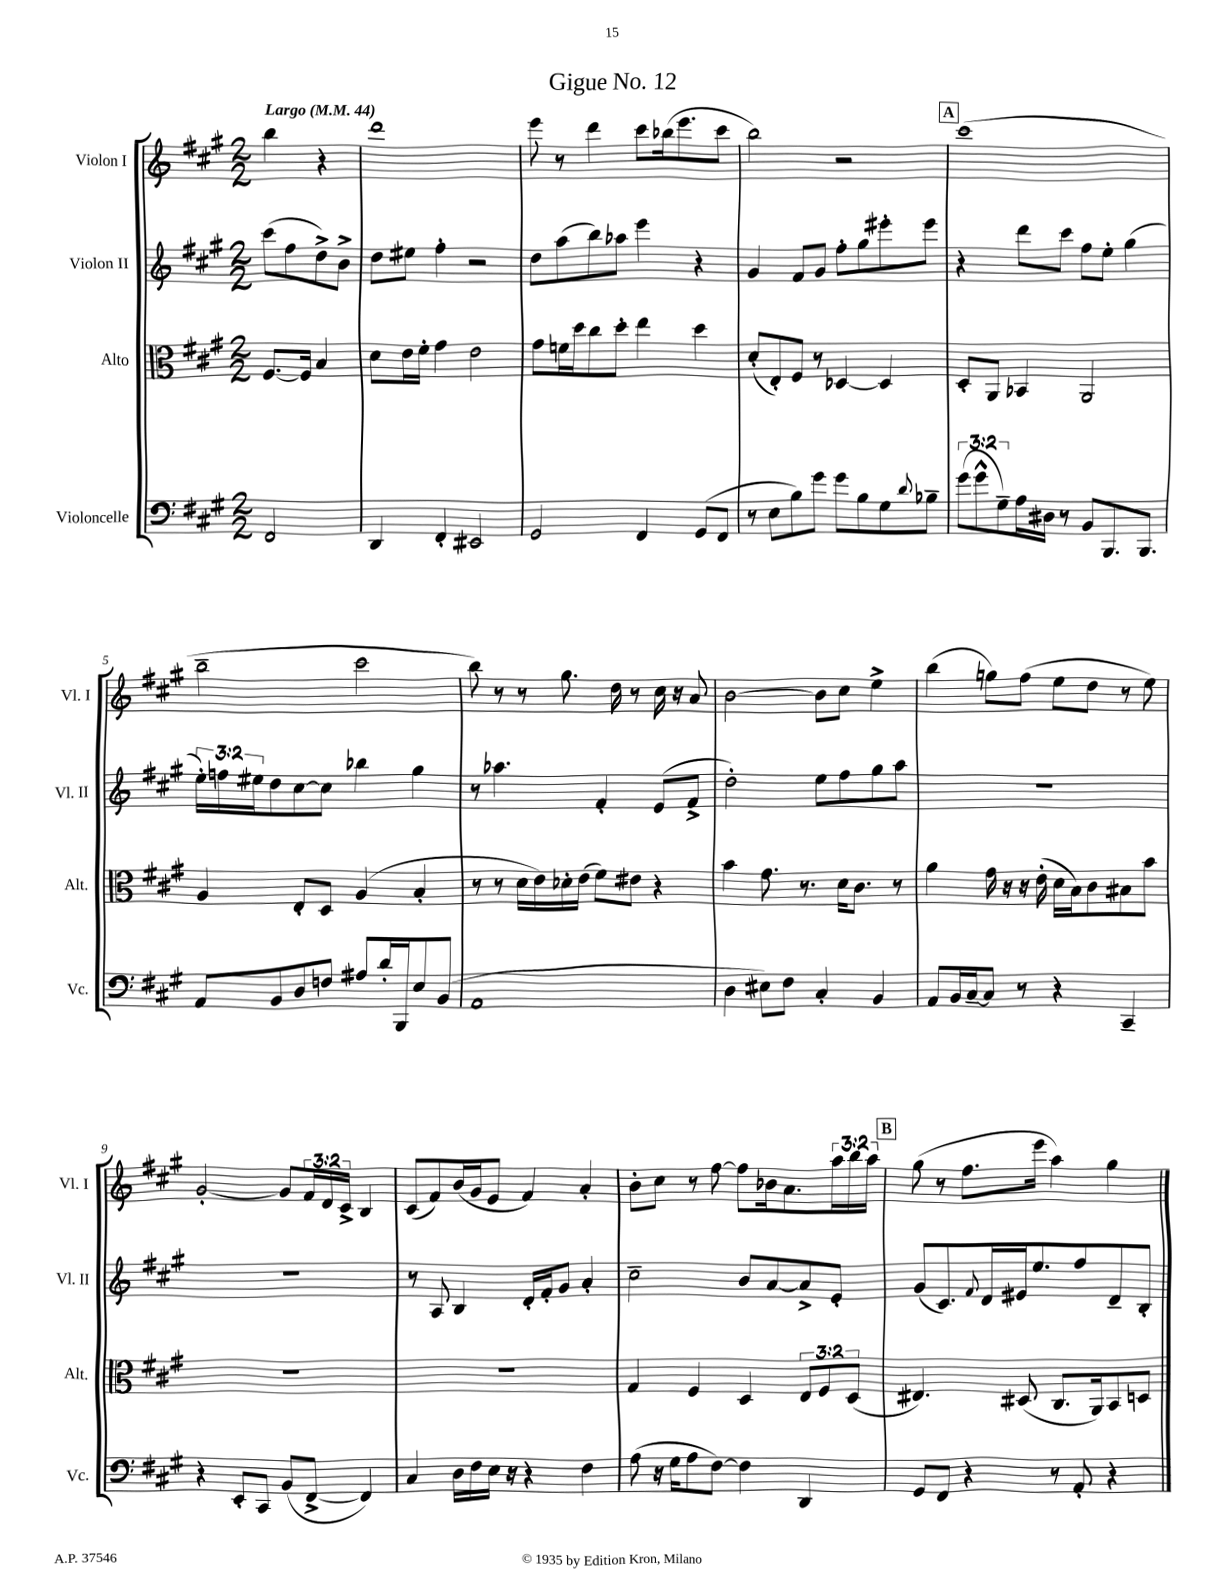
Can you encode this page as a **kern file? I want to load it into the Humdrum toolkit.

**kern	**kern	**kern	**kern
*staff4	*staff3	*staff2	*staff1
*clefF4	*clefC3	*clefG2	*clefG2
*k[f#c#g#]	*k[f#c#g#]	*k[f#c#g#]	*k[f#c#g#]
*M2/2	*M2/2	*M2/2	*M2/2
*MM44	*MM44	*MM44	*MM44
2FF#	[8.F#	(8ccc#	4bb
.	.	8ff#	.
.	16F#]	.	.
.	4B	8dd^)	4r
.	.	8b^	.
=	=	=	=
4DD	8d	8dd	1ddd
.	16e	8ee#	.
.	16f#'	.	.
4FF#'	4g#	4ff#'	.
2EE#	2e	2r	.
=	=	=	=
2GG#	8g#	8dd	8eee
.	16f	(8aa	8r
.	16dd	.	.
.	8cc#	8bb)	4ddd
.	8dd'	8aa-	.
4FF#	4ee	4eee	8ccc#
.	.	.	(16bb-
.	.	.	8.eee
(8GG#	4dd	4r	.
8FF#	.	.	8ccc#
=	=	=	=
8r	(8d'	4g#	2bb)
8E	8E')	.	.
8B)	8F#	8f#	.
8g#	8r	8g#	.
8g#	[4D-	8ff#'	2r
8B	.	8gg#	.
8G#	4D-]	8eee#'	.
8qqd	.	.	.
8B-~	.	8eee#	.
=	=	=	=
(12g#	8D'	4r	(1ccc#
12g#^^	.	.	.
.	8AA	.	.
12G#~)	.	.	.
16A	4BB-	8ddd	.
16D#	.	.	.
8r	.	8ccc#	.
8BB	2AA	8ff#	.
8.BBB	.	8ee'	.
.	.	(4gg#	.
8.BBB	.	.	.
=	=	=	=
8AA	4A	24ee')	2bb~
.	.	24ff	.
.	.	24ee#	.
8BB	.	8dd	.
8D	8E'	[8cc#	.
8F	8D	8cc#]	.
8A#	(4A	4bb-	2ccc#
16d'	.	.	.
16BBB	.	.	.
8E	4B'	4gg#	.
(8BB	.	.	.
=	=	=	=
1AA	8r	8r	8bb)
.	8r	4.aa-	8r
.	16d	.	8r
.	16e)	.	.
.	16d-'	.	8.gg#
.	(16e	.	.
.	8f#)	4f#'	.
.	.	.	16dd
.	8e#	.	8r
.	4r	(8e	16cc#
.	.	.	16r
.	.	8f#^	8a
=	=	=	=
4D	4b	2dd')	[2b
8E#)	8.g#	.	.
8F#	.	.	.
.	8.r	.	.
4C#'	.	8ee	8b]
.	16d	8ff#	8cc#
.	8.c#	.	.
4BB	.	8gg#	4ee^
.	8r	8aa	.
=	=	=	=
8AA	4a	1r	(4bb
16BB	.	.	.
[16C#~	.	.	.
8C#]	16g#	.	8gg)
.	16r	.	.
8r	16r	.	(8ff#
.	(16e'	.	.
4r	16d	.	8ee
.	16B)	.	.
.	8c#	.	8dd
4CC#~	8B#	.	8r
.	8b	.	8ee)
=	=	=	=
4r	1r	1r	[2g#'
8EE'	.	.	.
8CC#	.	.	.
(8BB	.	.	8g#]
[8FF#^	.	.	24f#
.	.	.	24d
.	.	.	24c#^
4FF#])	.	.	4B
=	=	=	=
4C#	1r	8r	(8c#
.	.	8A	8f#)
16D	.	4B	(16b
16F#	.	.	16g#
16E	.	.	8e
16r	.	.	.
4r	.	16d'	4f#)
.	.	16f#'	.
.	.	8g#	.
4F#	.	4a'	4a'
=	=	=	=
(8A	4G#	2cc#~	8b'
16r	.	.	8cc#
16G#	.	.	.
8A	4F#	.	8r
[8F#)	.	.	[8ff#
4F#]	4D	8b	8ff#]
.	.	[8a	16b-
.	.	.	8.a
4DD	12E	8a^]	.
.	12F#	.	.
.	.	8e'	24aa
.	(12D	.	24bb
.	.	.	24aa
=	=	=	=
8GG#	4.E#)	(8g#	(8gg#
8FF#	.	8.c#)	8r
4r	.	.	8.ff#
.	.	8qqf#	.
.	.	16d	.
.	(8D#	16e#	.
.	.	8.ee	16eee
8r	8.C#	.	4aa)
8AA'	.	8ff#	.
.	16AA)	.	.
4r	8BB	8d~	4gg#
.	8D	8B'	.
==	==	==	==
*-	*-	*-	*-
